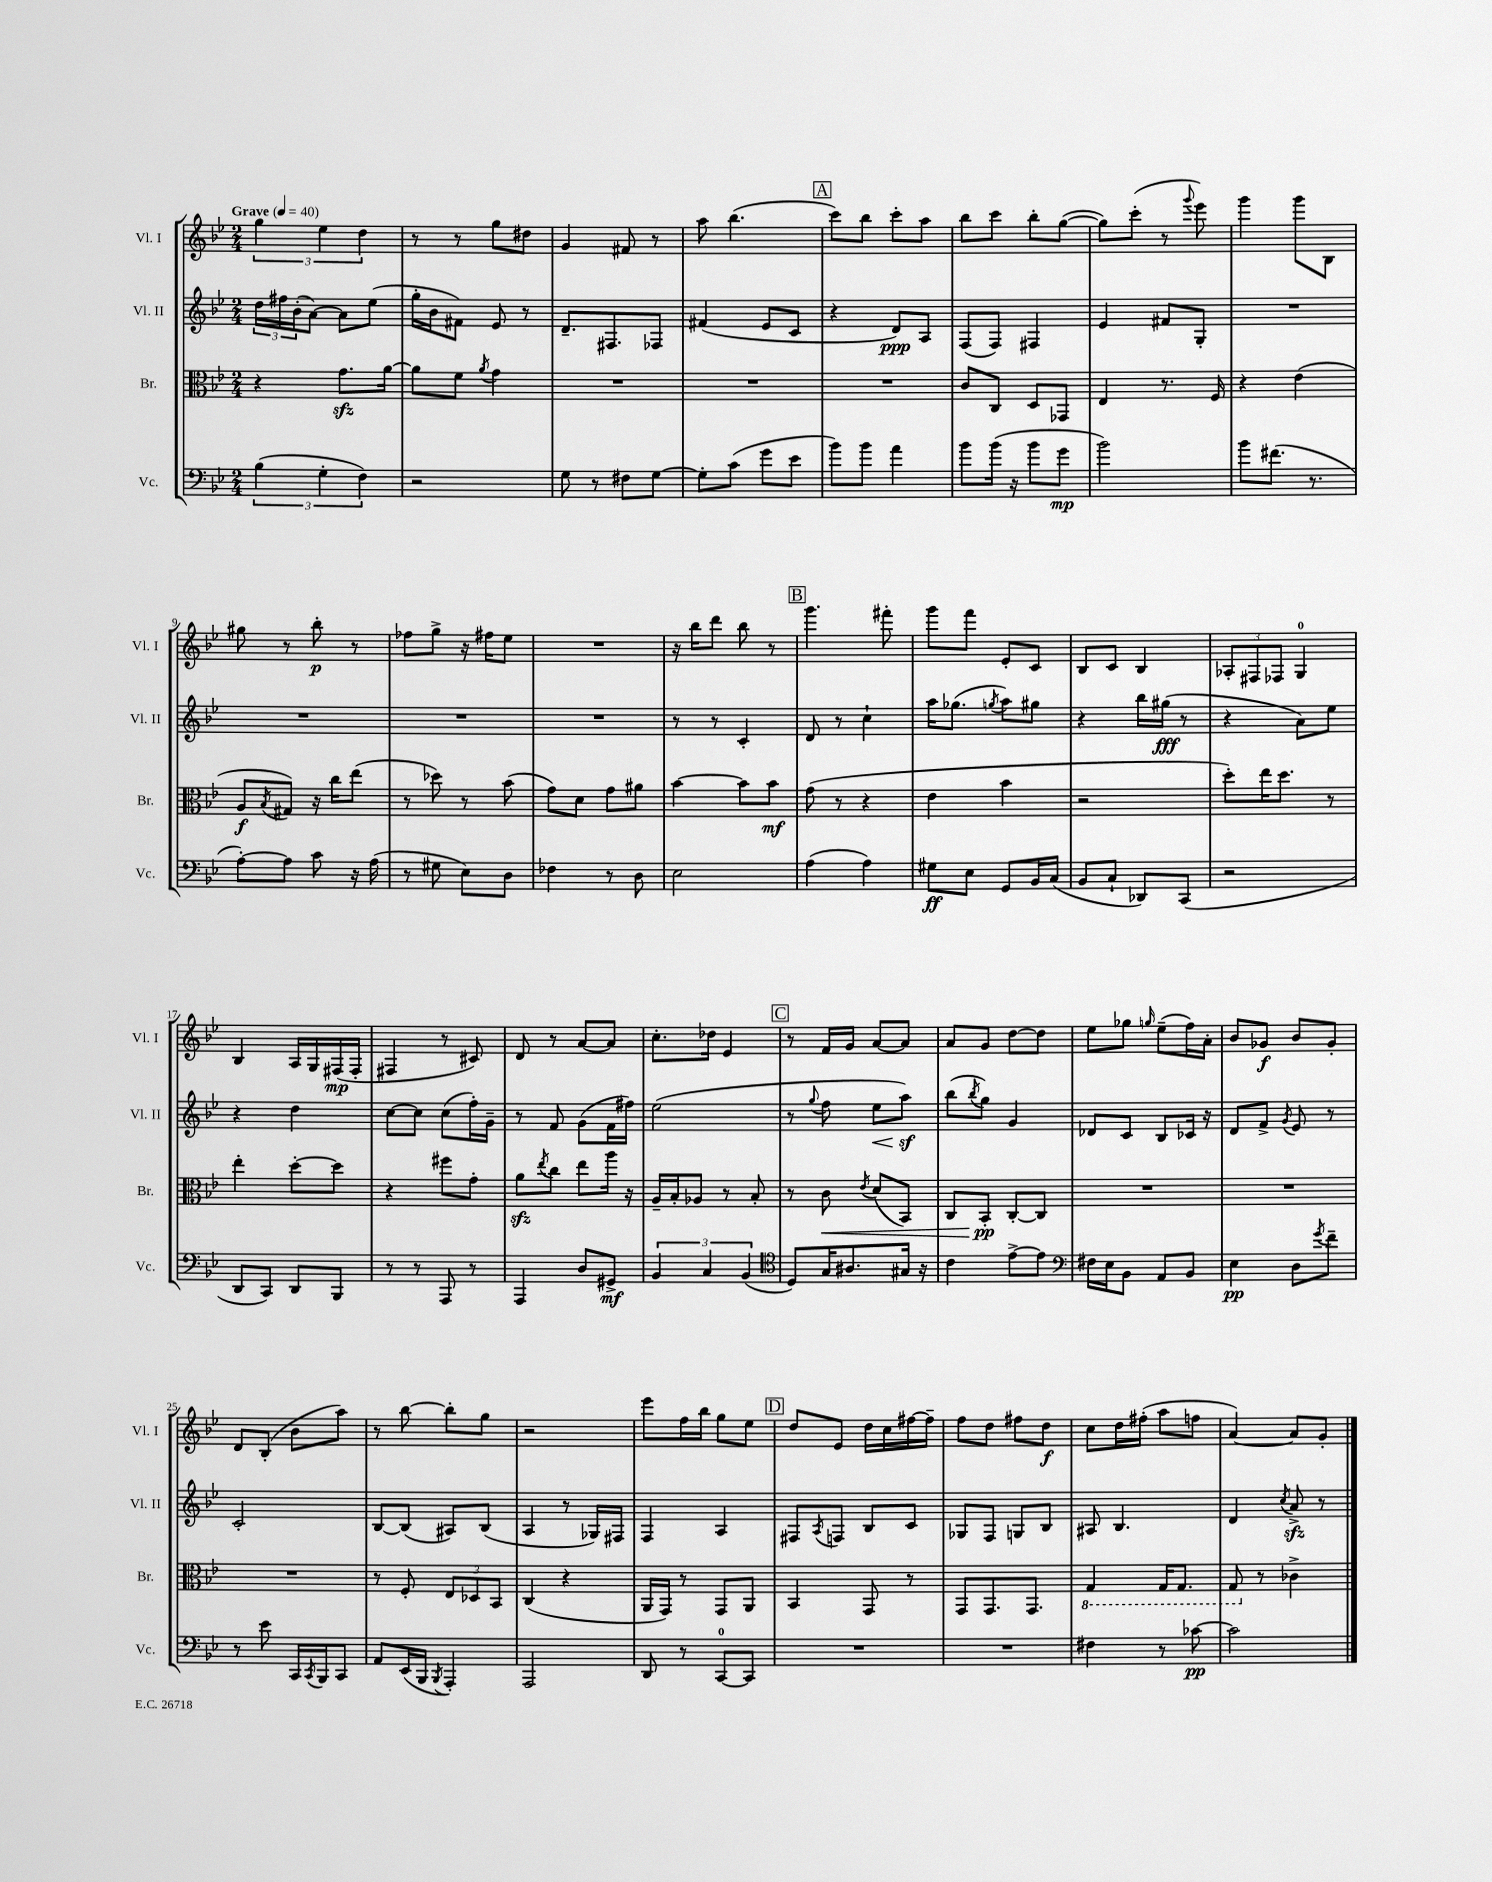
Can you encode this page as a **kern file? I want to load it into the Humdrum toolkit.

**kern	**dynam	**kern	**dynam	**kern	**dynam	**kern	**dynam
*part4	*part4	*part3	*part3	*part2	*part2	*part1	*part1
*staff4	*staff4	*staff3	*staff3	*staff2	*staff2	*staff1	*staff1
*I"Vc.	*	*I"Br.	*	*I"Vl. II	*	*I"Vl. I	*
*I'Vc.	*	*I'Br.	*	*I'Vl. II	*	*I'Vl. I	*
*clefF4	*	*clefC3	*	*clefG2	*	*clefG2	*
*k[b-e-]	*	*k[b-e-]	*	*k[b-e-]	*	*k[b-e-]	*
*M2/4	*	*M2/4	*	*M2/4	*	*M2/4	*
*MM40	*	*MM40	*	*MM40	*	*MM40	*
=1	=1	=1	=1	=1	=1	=1	=1
!	!	!	!	!	!	!LO:TX:a:B:t=Grave	!
(6B-\	.	4r	.	24dd\LL	.	6gg\	.
.	.	.	.	24ff#X\	.	.	.
.	.	.	.	(24b-'\J	.	.	.
.	.	.	.	[8a\J)	.	.	.
6G'\	.	.	.	.	.	6ee-\	.
.	.	8.gzz\L	.	8a\L]	.	.	.
6F\)	.	.	.	.	.	6dd\	.
.	.	.	.	(8ee-\J	.	.	.
.	.	[16a\Jk	.	.	.	.	.
=2	=2	=2	=2	=2	=2	=2	=2
2r	.	8a\L]	.	16gg'\LL	.	8r	.
.	.	.	.	16b-\J	.	.	.
.	.	8f\J	.	8f#X\J)	.	8r	.
.	.	8qa/	.	.	.	.	.
.	.	4g\	.	8e-/	.	8gg\L	.
.	.	.	.	8r	.	8dd#X\J	.
=3	=3	=3	=3	=3	=3	=3	=3
8G\	.	2r	.	8.d~/L	.	4g/	.
8r	.	.	.	.	.	.	.
.	.	.	.	8.F#X/	.	.	.
8F#X\L	.	.	.	.	.	8f#X/	.
[8G\J	.	.	.	8F-X/J	.	8r	.
=4	=4	=4	=4	=4	=4	=4	=4
8G'\L]	.	2r	.	(4f#X/	.	8aa\	.
(8c\J	.	.	.	.	.	(4.bb-\	.
8g\L	.	.	.	8e-/L	.	.	.
8e-\J	.	.	.	8c/J	.	.	.
!!LO:REH:place=s1:t=A
=5	=5	=5	=5	=5	=5	=5	=5
8b-\L)	.	2r	.	4r	.	8ccc\L)	.
8b-\J	.	.	.	.	.	8bb-\J	.
4a\	.	.	.	8d/L)	ppp	8ccc'\L	.
.	.	.	.	8A/J	.	8aa\J	.
=6	=6	=6	=6	=6	=6	=6	=6
8b-\L	.	8c/L	.	(8F/L	.	8bb-\L	.
(16b-\Jk	.	8C/J	.	8F/J)	.	8ccc\J	.
16r	.	.	.	.	.	.	.
8b-\L	.	8D/L	.	4F#X/	.	8bb-'\L	.
8g\J	mp	8GG-X/J	.	.	.	([8gg\J	.
=7	=7	=7	=7	=7	=7	=7	=7
2b-\)	.	4E-/	.	4e-/	.	8gg\L])	.
.	.	.	.	.	.	(8ccc'\J	.
.	.	8.r	.	8f#X/L	.	8r	.
.	.	.	.	.	.	8qqggg/	.
.	.	.	.	8G'/J	.	8eee-\)	.
.	.	16F/	.	.	.	.	.
=8	=8	=8	=8	=8	=8	=8	=8
8b-\L	.	4r	.	2r	.	4ggg\	.
(8.f#X\J	.	.	.	.	.	.	.
.	.	(4e-\	.	.	.	8ggg\L	.
8.r	.	.	.	.	.	.	.
.	.	.	.	.	.	8B-\J	.
!!LO:LB:g=z
=9	=9	=9	=9	=9	=9	=9	=9
[8A'\L)	.	8A/L	f	2r	.	8gg#X\	.
.	.	8qB-/	.	.	.	.	.
8A\J]	.	8G#X/J)	.	.	.	8r	.
8c\	.	16r	.	.	.	8bb-'\	p
.	.	16cc\KL	.	.	.	.	.
16r	.	(8ee-\J	.	.	.	8r	.
(16A\	.	.	.	.	.	.	.
=10	=10	=10	=10	=10	=10	=10	=10
8r	.	8r	.	2r	.	8ff-X\L	.
8G#X\	.	8dd-X\)	.	.	.	8gg^\J	.
8E-\L)	.	8r	.	.	.	16r	.
.	.	.	.	.	.	16ff#X\KL	.
8D\J	.	(8b-\	.	.	.	8ee-\J	.
=11	=11	=11	=11	=11	=11	=11	=11
4F-X\	.	8g\L)	.	2r	.	2r	.
.	.	8d\J	.	.	.	.	.
8r	.	8g\L	.	.	.	.	.
8D\	.	8a#X\J	.	.	.	.	.
=12	=12	=12	=12	=12	=12	=12	=12
2E-\	.	[4b-\	.	8r	.	16r	.
.	.	.	.	.	.	16bb-\KL	.
.	.	.	.	8r	.	8ddd\J	.
.	.	8b-\L]	.	4c'/	.	8bb-\	.
.	.	8b-\J	mf	.	.	8r	.
!!LO:REH:place=s1:t=B
=13	=13	=13	=13	=13	=13	=13	=13
(4A\	.	(8g\	.	8d/	.	4.ggg\	.
.	.	8r	.	8r	.	.	.
4A\)	.	4r	.	4cc`\	.	.	.
.	.	.	.	.	.	8fff#X'\	.
=14	=14	=14	=14	=14	=14	=14	=14
8G#X\L	ff	4e-\	.	16aa\KL	.	8ggg\L	.
.	.	.	.	(8.gg-X\J	.	.	.
8E-\J	.	.	.	.	.	8fff\J	.
.	.	.	.	8qggn/	.	.	.
8GG/L	.	4b-\	.	8aa\L)	.	8e-'/L	.
16BB-/L	.	.	.	8gg#X\J	.	8c/J	.
(16C/JJ	.	.	.	.	.	.	.
=15	=15	=15	=15	=15	=15	=15	=15
8BB-/L	.	2r	.	4r	.	8B-/L	.
8C`/J	.	.	.	.	.	8c/J	.
8DD-X/L)	.	.	.	16bb-\LL	.	4B-/	.
.	.	.	.	(16gg#X\JJ	fff	.	.
(8CC/J	.	.	.	8r	.	.	.
=16	=16	=16	=16	=16	=16	=16	=16
2r	.	8dd'\L)	.	4r	.	12A-X'/L	.
.	.	.	.	.	.	12F#X/	.
.	.	16ee-\K	.	.	.	.	.
.	.	.	.	.	.	12F-X/J	.
.	.	8.dd\J	.	.	.	.	.
.	.	.	.	8a\L)	.	4G/	.
.	.	8r	.	8ee-\J	.	.	.
!!LO:LB:g=z
=17	=17	=17	=17	=17	=17	=17	=17
8DD/L	.	4ee-'\	.	4r	.	4B-/	.
8CC/J)	.	.	.	.	.	.	.
8DD/L	.	[8dd'\L	.	4dd\	.	16A/LL	.
.	.	.	.	.	.	16G/	.
8BBB-/J	.	8dd\J]	.	.	.	(16F#X/	mp
.	.	.	.	.	.	16F#'/JJ	.
=18	=18	=18	=18	=18	=18	=18	=18
8r	.	4r	.	[8cc\L	.	4F#X/	.
8r	.	.	.	8cc\J]	.	.	.
8AAA/	.	8ff#X\L	.	(8cc\L	.	8r	.
8r	.	8g'\J	.	16ff'\L)	.	8c#X/)	.
.	.	.	.	16g~\JJ	.	.	.
=19	=19	=19	=19	=19	=19	=19	=19
4AAA/	.	8azz\L	.	8r	.	8d/	.
.	.	8qee-/	.	.	.	.	.
.	.	8cc\J	.	8f/	.	8r	.
8D/L	.	8ee-\L	.	(8g\L	.	[8a/L	.
8GG#X^/J	mf	16aa\Jk	.	16f\L	.	8a/J]	.
.	.	16r	.	16ff#X\JJ)	.	.	.
=20	=20	=20	=20	=20	=20	=20	=20
6BB-/	.	16A~/LL	.	(2ee-\	.	8.cc'\L	.
.	.	16B-'/J	.	.	.	.	.
.	.	8A-X/J	.	.	.	.	.
6C/	.	.	.	.	.	.	.
.	.	.	.	.	.	16dd-X\Jk	.
.	.	8r	.	.	.	4e-/	.
(6BB-/	.	.	.	.	.	.	.
.	.	8B-'/	.	.	.	.	.
!!LO:REH:place=s1:t=C
=21	=21	=21	=21	=21	=21	=21	=21
*clefC4	*	*	*	*	*	*	*
8D/L)	.	8r	.	8r	.	8r	.
.	.	.	.	8qqgg/	.	.	.
!	!	!	!LO:HP:b	!	!	!	!
16G/K	.	8c\	<	8ff\	.	16f/LL	.
8.A#X/	.	.	.	.	.	16g/JJ	.
.	.	8qe-/	.	.	.	.	.
!	!	!	!	!	!LO:HP:b	!	!
.	.	(8d/L	.	8ee-\L	<	[8a/L	.
16G#X/Jk	.	8BB-/J)	.	8aaz\J)	.	8a/J]	.
16r	.	.	.	.	.	.	.
.	.	.	.	.	[	.	.
=22	=22	=22	=22	=22	=22	=22	=22
4c\	.	8C/L	.	(8bb-\L	.	8a/L	.
.	.	.	.	8qbb-/	.	.	.
.	.	8BB-'/J	pp	8gg\J)	.	8g/J	.
[8e-^\L	.	[8C'/L	[	4g/	.	[8dd\L	.
8e-\J]	.	8C/J]	.	.	.	8dd\J]	.
=23	=23	=23	=23	=23	=23	=23	=23
*clefF4	*	*	*	*	*	*	*
16F#X\LL	.	2r	.	8d-X/L	.	8ee-\L	.
16E-\J	.	.	.	.	.	.	.
8BB-\J	.	.	.	8c/J	.	8gg-X\J	.
.	.	.	.	.	.	16qqggn/	.
8AA/L	.	.	.	8B-/L	.	(8ee-~\L	.
8BB-/J	.	.	.	16c-X/Jk	.	16ff\L)	.
.	.	.	.	16r	.	16a'\JJ	.
=24	=24	=24	=24	=24	=24	=24	=24
4E-\	pp	2r	.	8d/L	.	8b-/L	.
.	.	.	.	8f^/J	.	8g-X/J	f
.	.	.	.	8qg/	.	.	.
8D\L	.	.	.	8e-/	.	8b-/L	.
8qg/	.	.	.	.	.	.	.
8f~\J	.	.	.	8r	.	8g-'/J	.
!!LO:LB:g=z
=25	=25	=25	=25	=25	=25	=25	=25
8r	.	2r	.	2c'/	.	8d/L	.
8e-\	.	.	.	.	.	(8B-'/J	.
16CC/LL	.	.	.	.	.	8b-\L	.
8qCC/	.	.	.	.	.	.	.
16BBB-/J	.	.	.	.	.	.	.
8CC/J	.	.	.	.	.	8aa\J)	.
=26	=26	=26	=26	=26	=26	=26	=26
8AA/L	.	8r	.	[8B-/L	.	8r	.
(16EE-/L	.	8F'/	.	(8B-/J]	.	[8bb-\	.
16BBB-/JJ	.	.	.	.	.	.	.
8qBBB-/	.	.	.	.	.	.	.
4AAA'/)	.	12E-/L	.	8A#X/L)	.	8bb-'\L]	.
.	.	12D-X/	.	.	.	.	.
.	.	.	.	(8B-/J	.	8gg\J	.
.	.	12BB-/J	.	.	.	.	.
=27	=27	=27	=27	=27	=27	=27	=27
2AAA/	.	(4C/	.	4A/	.	2r	.
.	.	4r	.	8r	.	.	.
.	.	.	.	16G-X/LL)	.	.	.
.	.	.	.	16F#X/JJ	.	.	.
=28	=28	=28	=28	=28	=28	=28	=28
8DD/	.	16AA/LL	.	4F/	.	8eee-\L	.
.	.	16GG/JJ)	.	.	.	.	.
8r	.	8r	.	.	.	16ff\L	.
.	.	.	.	.	.	16bb-\JJ	.
[8CC/L	.	8GG/L	.	4A/	.	8gg\L	.
8CC/J]	.	8AA/J	.	.	.	8ee-\J	.
!!LO:REH:place=s1:t=D
=29	=29	=29	=29	=29	=29	=29	=29
2r	.	4BB-/	.	8F#X/L	.	8dd/L	.
.	.	.	.	8qA/	.	.	.
.	.	.	.	8Fn/J	.	8e-/J	.
.	.	8GG/	.	8B-/L	.	16dd\LL	.
.	.	.	.	.	.	16cc\	.
.	.	8r	.	8c/J	.	[16ff#X\	.
.	.	.	.	.	.	16ff#~\JJ]	.
=30	=30	=30	=30	=30	=30	=30	=30
2r	.	8GG/L	.	8G-X/L	.	8ff\L	.
.	.	8.GG/	.	8F/J	.	8dd\J	.
.	.	.	.	8Gn/L	.	8ff#X\L	.
.	.	8.GG/J	.	.	.	.	.
.	.	.	.	8B-/J	.	8dd\J	f
=31	=31	=31	=31	=31	=31	=31	=31
*	*	*8ba	*	*	*	*	*
4F#X\	.	4GG/	.	8A#X/	.	8cc\L	.
.	.	.	.	4.B-/	.	16dd\L	.
.	.	.	.	.	.	(16ff#X'\JJ	.
8r	.	16GG/KL	.	.	.	8aa\L	.
.	.	8.GG/J	.	.	.	.	.
[8c-X\	pp	.	.	.	.	8ffn\J	.
=32	=32	=32	=32	=32	=32	=32	=32
2c-\]	.	8GG/	.	4d/	.	[4a/)	.
*	*	*X8ba	*	*	*	*	*
.	.	8r	.	.	.	.	.
.	.	.	.	8qcc/	.	.	.
.	.	4c-X^\	.	8azz^/	.	8a/L]	.
.	.	.	.	8r	.	8g'/J	.
==	==	==	==	==	==	==	==
*-	*-	*-	*-	*-	*-	*-	*-
